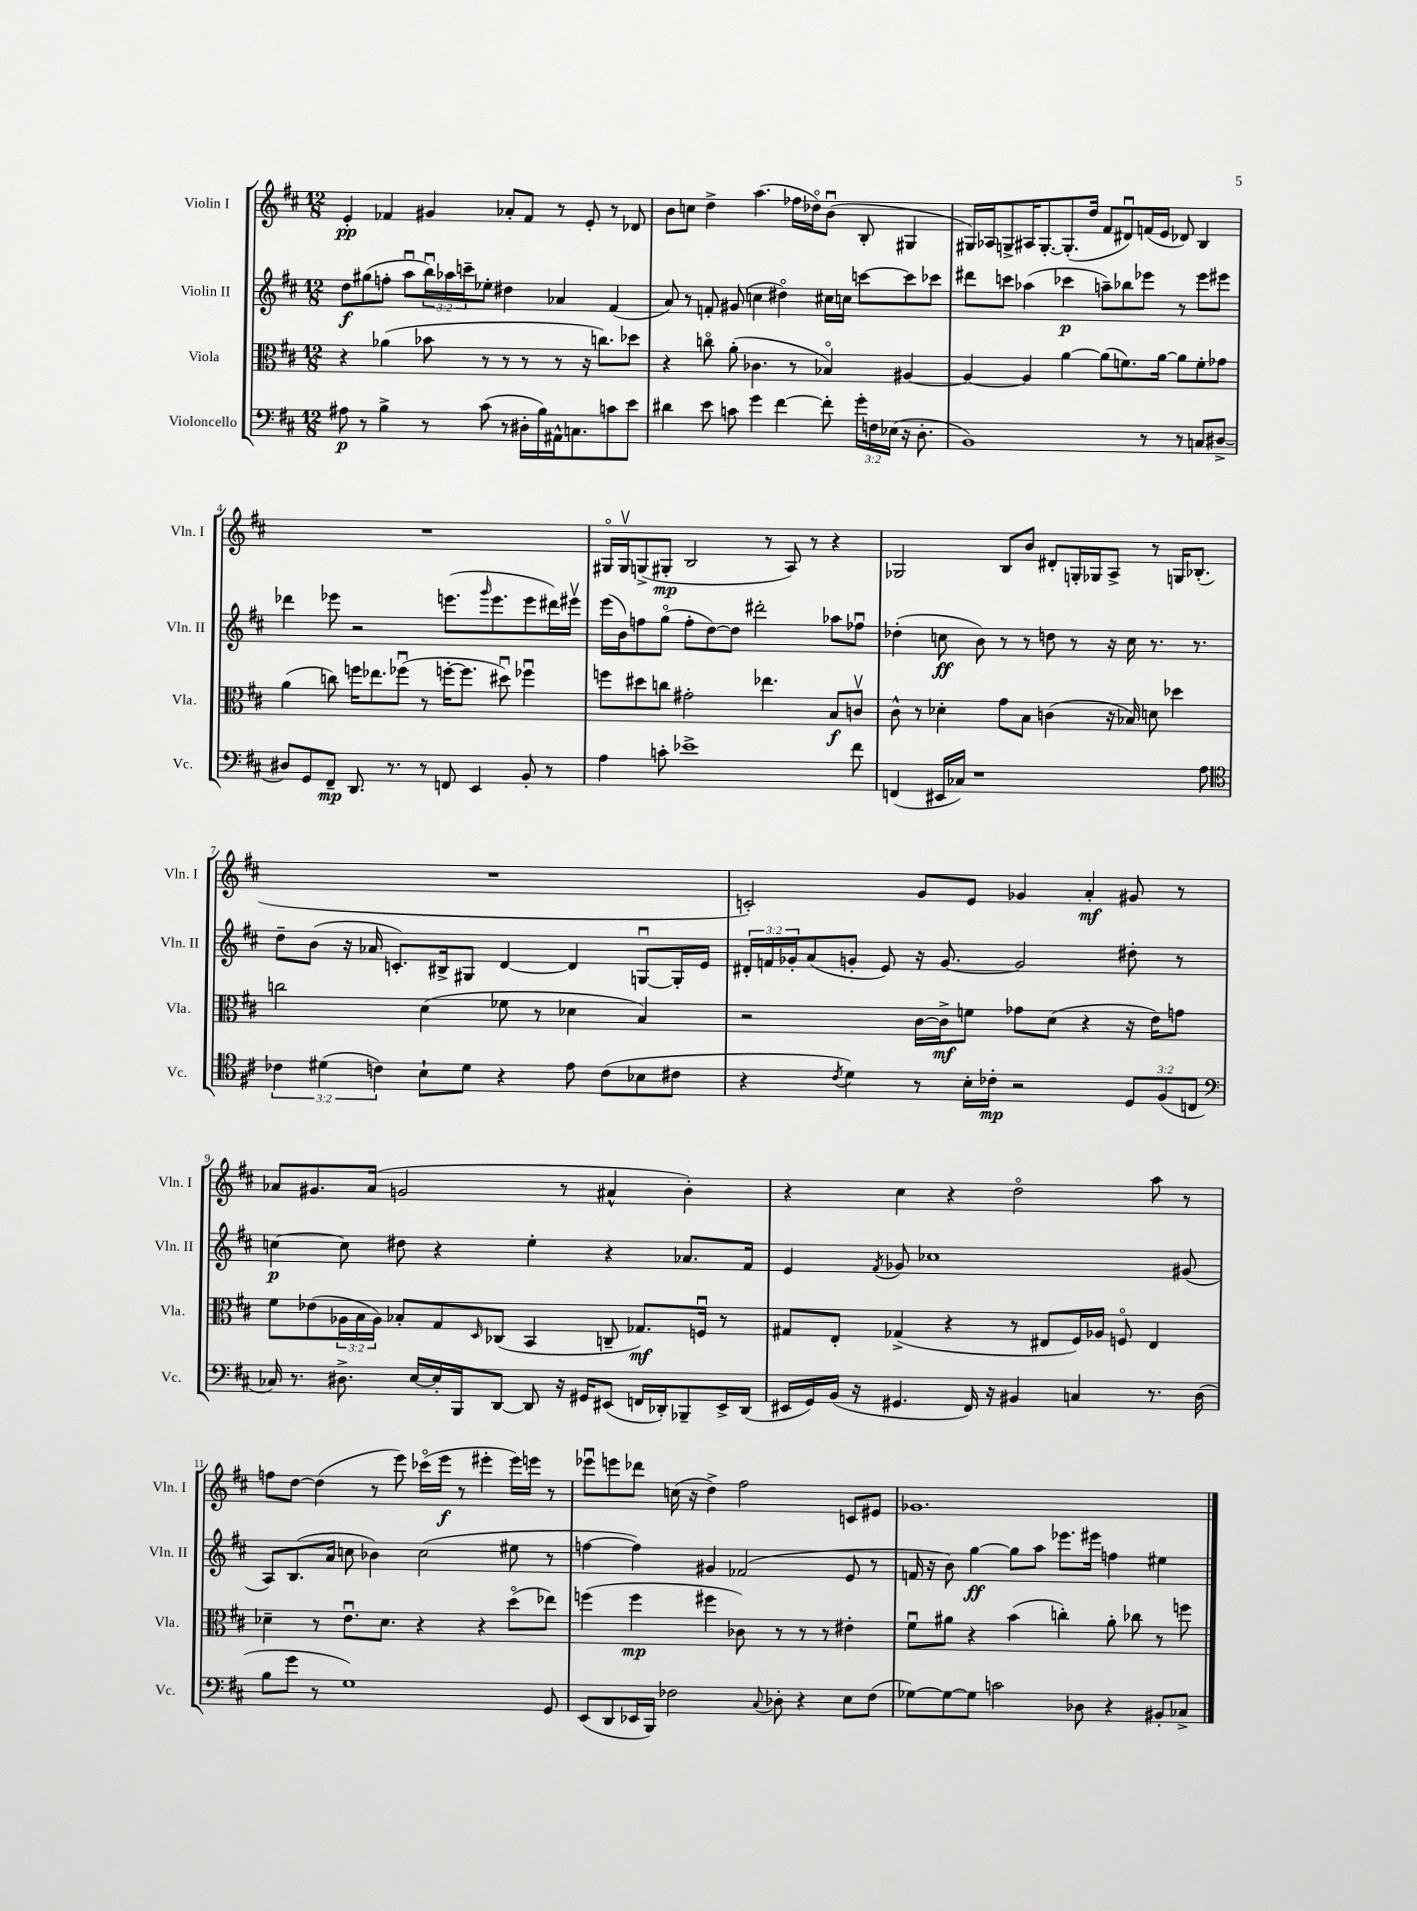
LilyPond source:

<<
\new StaffGroup <<
\new Staff = "s0" \with { instrumentName = "Violin I" shortInstrumentName = "Vln. I" } {
    \clef treble \key d \major \numericTimeSignature \time 12/8
    e'4-.\pp fes'4 gis'4 aes'8-. fes'8 r8 e'8-. r8 des'8 |
    b'8 c''8 d''4-> a''4.( fes''16 des''16\flageolet) b'8\downbow( b8-. gis4 |
    gis16) aes16 g8-> ais16 g8.~-. g8.-.( d''16 fis'8 dis'8\downbow) f'16( e'16 des'8) b4 |
    R1. |
    gis16\flageolet gis16\upbow g8->( gis8-.\mp b2 r8 a8) r8 r4 |
    ges2 b8 b'8 dis'8-. g16-. ges16 a8-> r8 g16 bes8.-.( |
    R1. |
    c'2-.) g'8 e'8 ges'4 a'4-.\mf gis'8 r8 |
    aes'8 gis'8. aes'16( g'2 r8 ais'4-^ b'4-.) |
    r4 cis''4 r4 d''2\flageolet a''8 r8 |
    f''8 d''8~ d''4( r8 e'''8) ces'''16\flageolet( e'''16\f r8 eis'''4-. eis'''16) e'''16 r8 |
    ees'''8\downbow e'''8 des'''8 c''16( r16 d''4->) fis''2 c'8 eis'8 |
    ges'1. \bar "|." |
}
\new Staff = "s1" \with { instrumentName = "Violin II" shortInstrumentName = "Vln. II" } {
    \clef treble \key d \major \numericTimeSignature \time 12/8 \override Staff.TupletNumber.text = #tuplet-number::calc-fraction-text
    d''8\f gis''8( f''8-. a''8\downbow \tuplet 3/2 { b''16\downbow) aes''16 c'''16-- } ees''8-. dis''4 aes'4 fis'4( |
    a'8) r8 f'8-. gis'8( c''4 dis''4\flageolet) cis''16 c''16 c'''8~ c'''8 ces'''8 |
    dis'''8 c'''8 aes''4( ces'''4\p a''8--) bes''8 ees'''8 r8 ees'''8 eis'''8 |
    des'''4 ees'''8 r2 e'''8.( \grace { g'''16 } e'''8. e'''8 dis'''16) eis'''16\upbow |
    e'''16( b'16) f''8 g''8\flageolet( f''8-. d''8~) d''8 dis'''2-. aes''8 fes''8\downbow |
    des''4-.( c''8\ff b'8) r8 r8 d''8 r8 r16 c''16 r8. r8. |
    d''8-- b'8( r16 aes'16 c'8.-.) bis16-> gis8 d'4~ d'4 g8~\downbow g16-. e'16 |
    \tuplet 3/2 { dis'16-. f'16 ges'16-. } a'8( g'8-. e'8) r16 g'8.~ g'2 dis''8-. r8 |
    c''4~\p c''8 dis''8 r4 e''4-. r4 aes'8. fis'16 |
    e'4 \acciaccatura { fis'8 } ges'8 ces''1 gis'8( |
    a8) b8.( a'16 c''8 bes'4) c''2( eis''8 r8 |
    f''4~ f''4) gis'4 fes'2( e'8 r8 |
    f'16 r16 b'8) g''4~\ff g''8 a''8 ees'''8. eis'''16 f''4 eis''4 \bar "|." |
}
\new Staff = "s2" \with { instrumentName = "Viola" shortInstrumentName = "Vla." } {
    \clef alto \key d \major \numericTimeSignature \time 12/8 \override Staff.TupletNumber.text = #tuplet-number::calc-fraction-text
    r4 aes'4( bes'8 r8 r8 r8 r8 r16 c''8.) des''8 |
    r4 c''8\flageolet a'8-.( ces'4. r8 bes4\flageolet) ais4~ |
    ais4~ ais4 a'4~ a'8( f'8.) a'16~ a'8 f'8-. ges'8 |
    a'4( c''8) f''16 ees''8. fes''8\downbow( r8 f''16~-. f''8. dis''8\downbow) fes''4\downbow |
    f''8 dis''8 c''8 gis'2-. ees''4. b8\f c'8\upbow |
    cis'8-^ r8 des'4-. g'8 b8 c'4( r16 bes16) d'8 des''4 |
    c''2 d'4( fes'8 r8 des'4 b4) |
    r2 cis'16~ cis'16->\mf f'8 ges'8 d'8( r4 r16 e'16) g'8 |
    fis'8 ees'8( \tuplet 3/2 { aes16 b16 aes16) } bes8-. g8 \grace { d16 } ces8( b,4 c8-- ges8.\mf) f16\downbow r8 |
    gis8 e8-. ges4->( r4 r8 eis8 fis16) aes16 f8\flageolet eis4 |
    des'4-- r8 e'8.\downbow des'8. r4 r4 d''8\flageolet( ees''8) |
    f''4( f''4\mp fis''4 ces'8) r8 r8 r8 eis'4-. |
    fis'8\downbow ais'8 r4 b'4( c''4-.) ais'8-. ces''8 r8 f''8 \bar "|." |
}
\new Staff = "s3" \with { instrumentName = "Violoncello" shortInstrumentName = "Vc." } {
    \clef bass \key d \major \numericTimeSignature \time 12/8 \override Staff.TupletNumber.text = #tuplet-number::calc-fraction-text
    ais8\p r8 b4-> r8 cis'8( r8 dis16-. b16) ais,16-^ c8. c'8 e'8 |
    dis'4 e'8 c'8 g'4 fis'4~ fis'8-. \tuplet 3/2 { g'16-. f16 ees16( } r16 d8.-. |
    b,1) r8 r8 c8 dis8~-> |
    dis8 g,8 fis,8--\mp d,8. r8. r8 f,8 e,4 b,8-. r8 |
    a4 c'8-. ees'1-> fis'8 |
    f,4( eis,16 ces16) r1 a8 |
    \clef tenor \tuplet 3/2 { ces'4 dis'4( c'4) } b8-! dis'8 r4 e'8 c'8( bes8 cis'8 |
    r4 \acciaccatura { cis'8 } d'4) r8 b16-. ces'16-.\mp r2 \tuplet 3/2 { d8 fis8( c8 } |
    \clef bass ces16) r8. dis8.-> e16~ e16-. b,,16 d,8~ d,8 r16 gis,16 eis,8( f,16 des,16-.) bes,,8-- eis,16-> des,16( |
    eis,16 g,16) b,16( r16 gis,4. fis,16) r16 bis,4 c4 r8. d16( |
    b8 g'8 r8 g1) g,8 |
    e,8( d,8 ees,16 b,,16) fes2 \appoggiatura { cis8 } des8-. r4 e8 fes8( |
    ges8~) ges8~ ges8 c'2 des8 r4 bis,8-. ces8-> \bar "|." |
}
>>
>>
